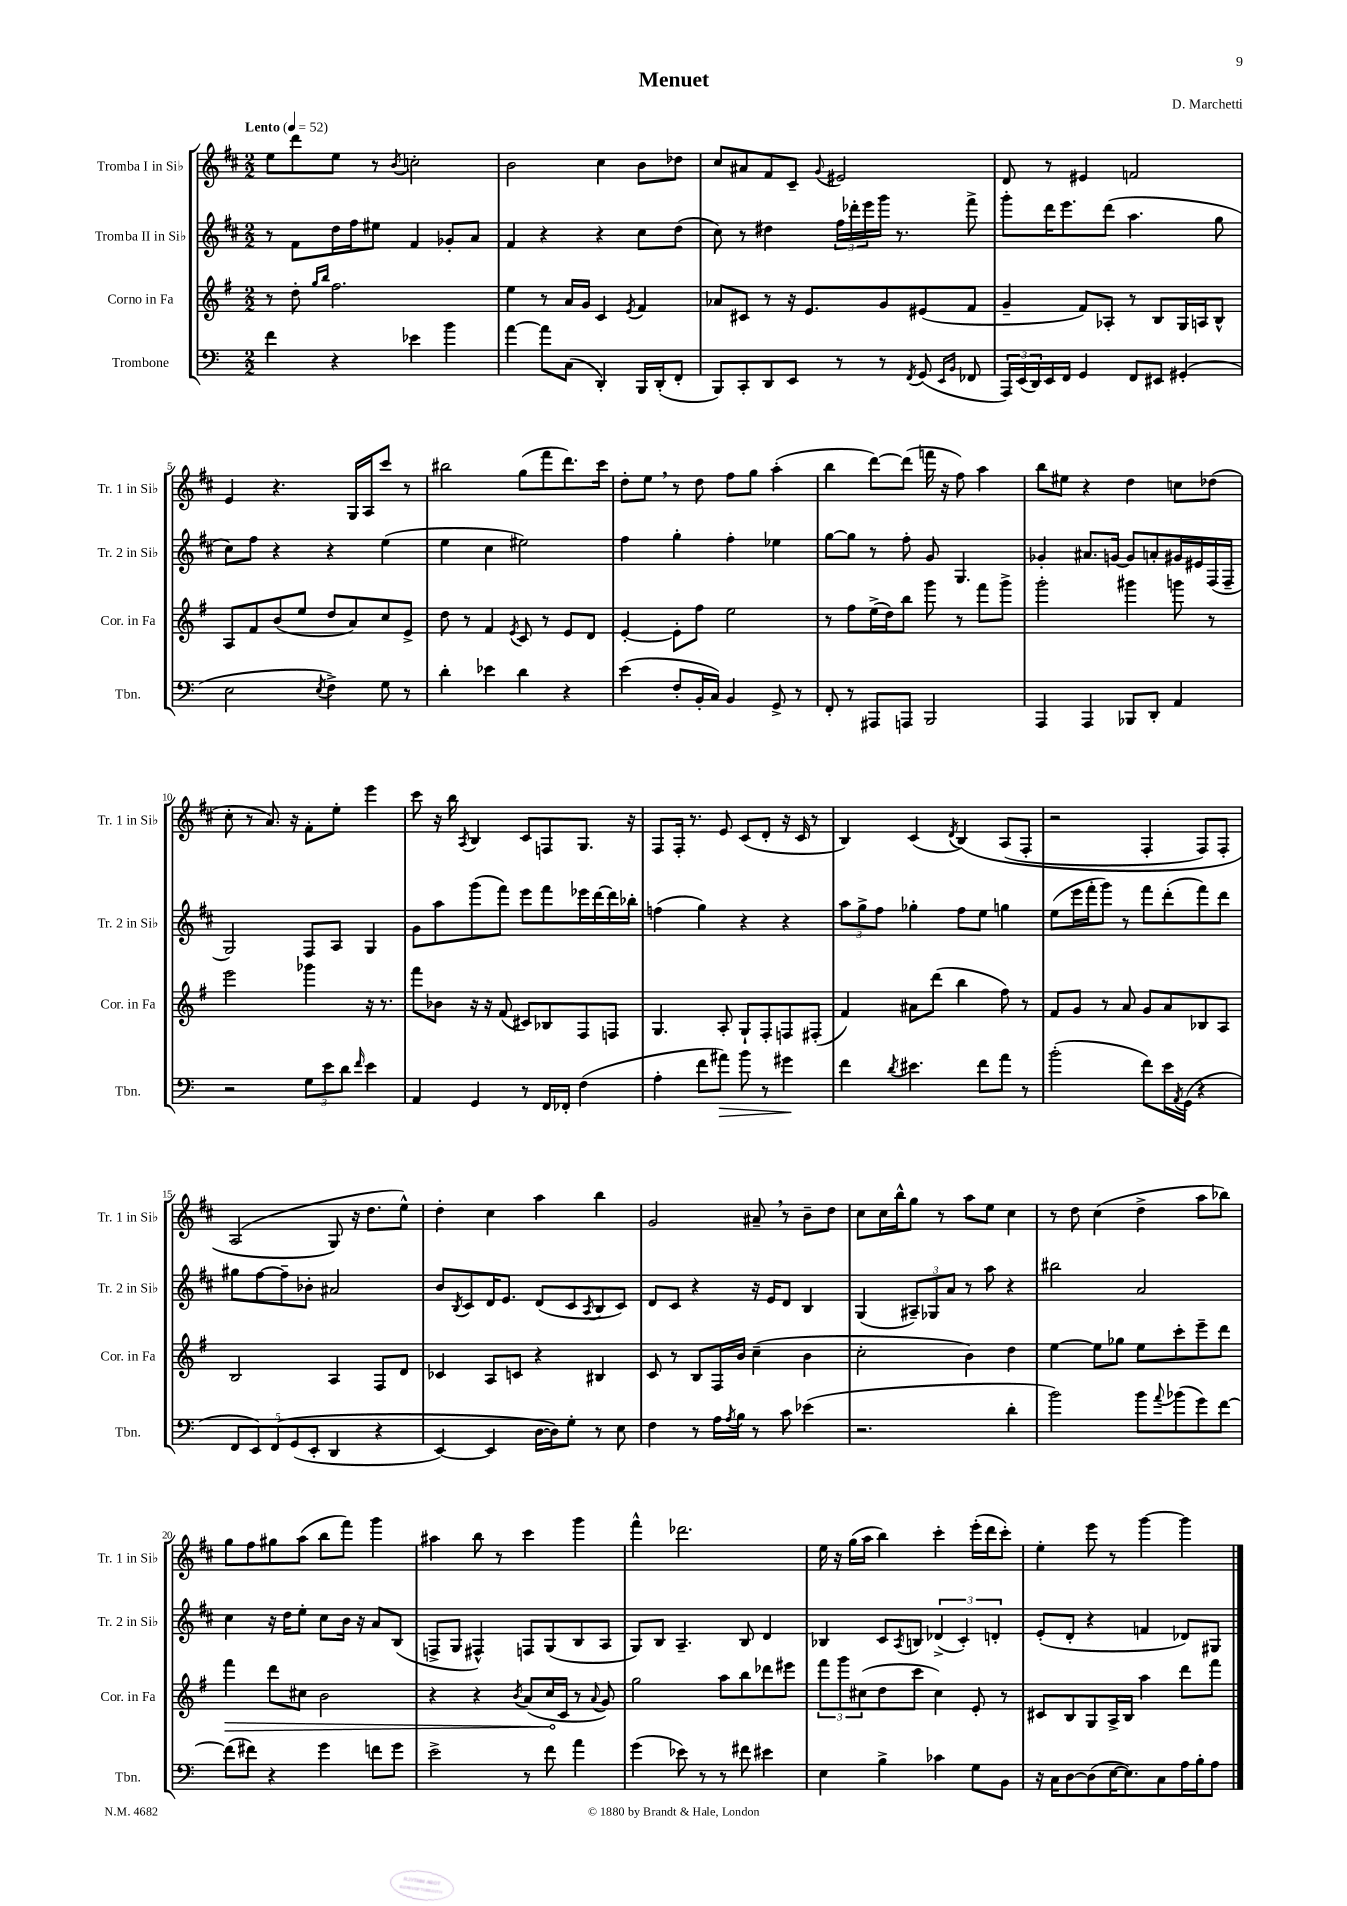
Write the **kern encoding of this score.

**kern	**kern	**kern	**kern
*staff4	*staff3	*staff2	*staff1
*clefF4	*clefG2	*clefG2	*clefG2
*k[]	*k[f#]	*k[f#c#]	*k[f#c#]
*M2/2	*M2/2	*M2/2	*M2/2
*MM52	*MM52	*MM52	*MM52
4f\	8r	8r	8ee\L
.	8dd'\	8f#\L	8ddd\
.	16qqgg/LL	.	.
.	16qqbb/JJ	.	.
4r	2.ff#\	16dd\L	8ee\J
.	.	16ff#\J	.
.	.	8ee#\J	8r
.	.	.	8qb/
4e-\	.	4f#/	2cc'\
4b\	.	8g-'/L	.
.	.	8a/J	.
=	=	=	=
[4a\	4ee\	4f#/	2b\
8a\]L	8r	4r	.
(8C\J	16a/LL	.	.
.	16g/JJ	.	.
4DD'/)	4c/	4r	4cc#\
.	8qe/	.	.
16BBB/LL	4f#/	8cc#\L	8b\L
(16DD'/J	.	.	.
8FF'/J	.	(8dd\J	8dd-\J
=	=	=	=
8BBB/L)	8a-/L	8cc#\)	8cc#/L
8CC'/	8c#/J	8r	8a#/
8DD/	8r	4dd#\	8f#/
8EE/J	16r	.	8c#~/J
.	8.e/L	.	.
.	.	.	8qqg/
8r	.	24ff#\LL	2e#/
.	.	24ddd-'\	.
.	.	24eee\	.
8r	8g/	16ggg\JJ	.
.	.	8.r	.
8qFF/	.	.	.
(8GG/	(8e#/	.	.
16qqEE/LL	.	.	.
16qqBB/JJ	.	.	.
8FF-/	8f#/J	8fff#^\	.
=	=	=	=
24AAA/LL)	4g~/	8ggg'\L	8d/
(24EE/	.	.	.
24DD/)	.	.	.
16EE/	.	16ddd\K	8r
16FF/JJ	.	8.eee\	.
4GG/	8f#/L)	.	4e#/
.	8A-'/J	(8ddd\J	.
8FF/L	8r	4.aa\	2f/
8EE#/J	8B/L	.	.
(4GG#'/	16G/L	.	.
.	16A/J	.	.
.	8B^^/J	8gg\	.
=	=	=	=
2E\	8A/L	8cc#\L)	4e/
.	8f#/	8ff#\J	.
.	(8b/	4r	4.r
.	8ee/J	.	.
8qE/	.	.	.
4F^\)	8dd/L	4r	.
.	8a/)	.	16G/LL
.	.	.	16A/J
8G\	8cc/	(4ee\	8ccc#/J
8r	8e^/J	.	8r
=	=	=	=
4d'\	8dd\	4ee\	2bb#\
.	8r	.	.
4e-\	4f#/	4cc#\	.
.	8qe/	.	.
4d\	8c/	2ee#\)	(8gg\L
.	8r	.	8fff#\
4r	8e/L	.	8.ddd\)
.	8d/J	.	.
.	.	.	16ccc#\Jk
=	=	=	=
(4e\	[4e'/	4ff#\	8dd'\L
.	.	.	8ee\J
8F'/L	8e'\]L	4gg'\	8r
16BB'/L	8ff#\J	.	8dd\
16C/JJ)	.	.	.
4BB/	2ee\	4ff#'\	8ff#\L
.	.	.	8gg\J
8GG^/	.	4ee-\	(4aa'\
8r	.	.	.
=	=	=	=
8FF'/	8r	[8gg\L	4bb\
8r	8ff#\L	8gg\]J	.
8AAA#/L	(16ee^\L	8r	[8ddd\L)
.	16dd\J)	.	.
8AAA/J	8bb\J	8ff#'\	(8ddd\]J
2BBB/	8ggg\	8g/	16fff\
.	.	.	16r
.	8r	4.G/	8ff#\)
.	8fff#\L	.	4aa\
.	8ggg^\J	.	.
=	=	=	=
4AAA/	2ggg'\	4g-'/	8bb\L
.	.	.	8ee#\J
4AAA/	.	8.a#/L	4r
.	.	[16g/Jk	.
8BBB-/L	4ggg#\	8g/]L	4dd\
8DD'/J	.	8a'/	.
4AA/	8ggg\	16g#/L	8cc\L
.	.	16e#/	.
.	8r	(16F#/	(8dd-\J
.	.	16F#~/JJ	.
=	=	=	=
2r	2eee\	2G/)	8cc#'\
.	.	.	8r
.	.	.	8.a/)
.	.	.	16r
12G\L	4ggg-\	8F#/L	8f#'\L
12e\	.	.	.
.	.	8A/J	8ee'\J
12d\J	.	.	.
16qqf/	.	.	.
4e\	16r	4G/	4eee\
.	8.r	.	.
=	=	=	=
4AA/	8fff#\L	8g\L	8ccc#\
.	8b-\J	8aa\	16r
.	.	.	16bb\
.	.	.	8qA/
4GG/	16r	(8ggg\	4B/
.	16r	.	.
.	(8f#/	8fff#\J)	.
8r	8c#/L)	8eee\L	8c#/L
16FF/LL	8B-/	8fff#\	8F/
16FF-'/JJ	.	.	.
(4F\	8F#/	16eee-\L	8.G/J
.	.	[16ddd\	.
.	8F/J	16ddd\]	.
.	.	16bb-'\JJ	16r
=	=	=	=
4A'\	4.G/	(4ff\	8F#/L
.	.	.	16F#'/Jk
.	.	.	8.r
8f\L	.	4gg\)	.
8a#\J)	8A'/	.	8e/
8b\	8G`/L	4r	(8c#/L
8r	8F#'/	.	8d'/J
4g#\	8F/	4r	16r
.	.	.	16c#/
.	(8F#'/J	.	8r
=	=	=	=
4f\	4f#/)	12aa\L	4B/)
.	.	12gg^\	.
.	.	12ff#\J	.
8qd/	.	.	.
4.e#\	8a#\L	4gg-'\	(4c#/
.	(8ddd\J	.	.
.	.	.	8qd/
.	4bb\	8ff#\L	&(4B/)
8f\L	.	8ee\J	.
8a\J	8ff#\)	4gg\	(8A/L
8r	8r	.	8F#'/J
=	=	=	=
(2b'\	8f#/L	(8ee\L	2r
.	8g/J	16eee\L	.
.	.	16fff#'\J	.
.	8r	8ggg\J)	.
.	8a/	8r	.
8f\L)	8g/L	8fff#\L	4F#'/
16e\L	8a/	(8ddd'\	.
8qAA/	.	.	.
(16GG\JJ	.	.	.
4r	8B-/	8fff#\)	8F#/L)
.	8A/J	8ddd\J	8F#'/J
=	=	=	=
10FF/L	2B/	8gg#\L	(2A/
10EE/)	.	.	.
.	.	[8ff#\	.
&(10FF/	.	.	.
.	.	8ff#~\]	.
(10GG/	.	.	.
.	.	8b-'\J	.
10EE'/J	.	.	.
4DD/	4A/	2a#/	8G/&)
.	.	.	16r
.	.	.	8.dd\L
4r	8F#/L	.	.
.	8d/J	.	8ee^^\J)
=	=	=	=
[4EE/)	4c-/	8b/L	4dd'\
.	.	8qB/	.
.	.	8c#/	.
4EE/]	8A/L	16d/K	4cc#\
.	.	8.e/J	.
.	8c/J	.	.
[16D\LL	4r	(8d/L	4aa\
16D\]J&)	.	.	.
8G'\J	.	8c#/	.
.	.	8qA/	.
8r	4B#/	8B/	4bb\
8E\	.	8c#/J)	.
=	=	=	=
4F\	8c/	8d/L	2g/
.	8r	8c#/J	.
8r	8B/L	4r	.
16A\LL	16F#/L	.	.
8qA/	.	.	.
16B\JJ	16b/JJ	.	.
8r	(4cc~\	16r	8a#~/
.	.	16e/LK	.
8c\	.	8d/J	8r
(4e-\	4b\	4B/	8b~\L
.	.	.	8dd\J
=	=	=	=
2.r	2cc'\	(4G/	8cc#\L
.	.	.	16cc#\L
.	.	.	16bb^^\J
.	.	12A#~/L)	8gg\J
.	.	12G-/	.
.	.	.	8r
.	.	12a/J	.
.	4b\)	8r	8aa\L
.	.	8aa\	8ee\J
4d'\	4dd\	4r	4cc#\
=	=	=	=
2b\)	[4ee\	2bb#\	8r
.	.	.	8dd\
.	8ee\]L	.	(4cc#\
.	8gg-\J	.	.
8b\L	8ee\L	2a/	4dd^\
8qqa/	.	.	.
(8b-\	8ccc'\	.	.
8g\)	8eee~\	.	8aa\L
[8f\J	8ddd\J	.	8bb-\J)
=	=	=	=
(8f\]L	4fff#\	4cc#\	8gg\L
8f#\J)	.	.	8ff#\
4r	8ddd\L	16r	8gg#\
.	.	16dd\LK	.
.	8cc#\J	8ee'\J	(8aa\J
4g\	2b\	8cc#\L	8bb\L
.	.	16b\Jk	8fff#\J)
.	.	16r	.
8f\L	.	8a/L	4ggg\
8g\J	.	(8B/J	.
=	=	=	=
2e^\	4r	8F^/L	4aa#\
.	.	8G/J	.
.	4r	4F#^^/)	8bb\
.	.	.	8r
.	8qb/	.	.
8r	(8a/L	8F/L	4ccc#\
8f\	16cc/L	(8G/	.
.	16c/JJ	.	.
4a\	8r	8B/	4ggg\
.	8qqa/	.	.
.	8g/)	8A/J	.
=	=	=	=
(4g\	2gg\	8G/L)	4fff#^^\
.	.	8B/J	.
8e-\)	.	4.A~/	2.ddd-\
8r	.	.	.
8r	8aa\L	.	.
8f#\	8bb\	8B/	.
4e#\	8ddd-\	4d/	.
.	8eee#\J	.	.
=	=	=	=
4E\	12fff#\L	4B-/	16ee\
.	.	.	16r
.	12ggg\	.	.
.	.	.	(16gg\LL
.	(12cc#\	.	.
.	.	.	16aa\JJ
4B^\	8dd\	8c#/L	4bb\)
.	.	8qA/	.
.	8ccc\J	8B/J	.
4c-\	4cc#\)	(6d-^/	4ccc#'\
.	.	6c#'/)	.
8G\L	8e'/	.	(16eee'\LL
.	.	.	16ddd\J
.	.	6d'/	.
8BB\J	8r	.	8ccc#'\J)
=	=	=	=
16r	8c#/L	(8e'/L	4ee'\
16C\LK	.	.	.
[8D\	8B/	8d'/J	.
(8D\]	8G/	4r	8eee\
[16E\K	16A^/L	.	8r
8.E\])	16B/JJ	.	.
.	4aa\	4f/	[4ggg\
8C\	.	.	.
16A\L	8ddd\L	8d-/L)	4ggg\]
16B'\J	.	.	.
8A\J	8fff#\J	8G#/J	.
==	==	==	==
*-	*-	*-	*-
